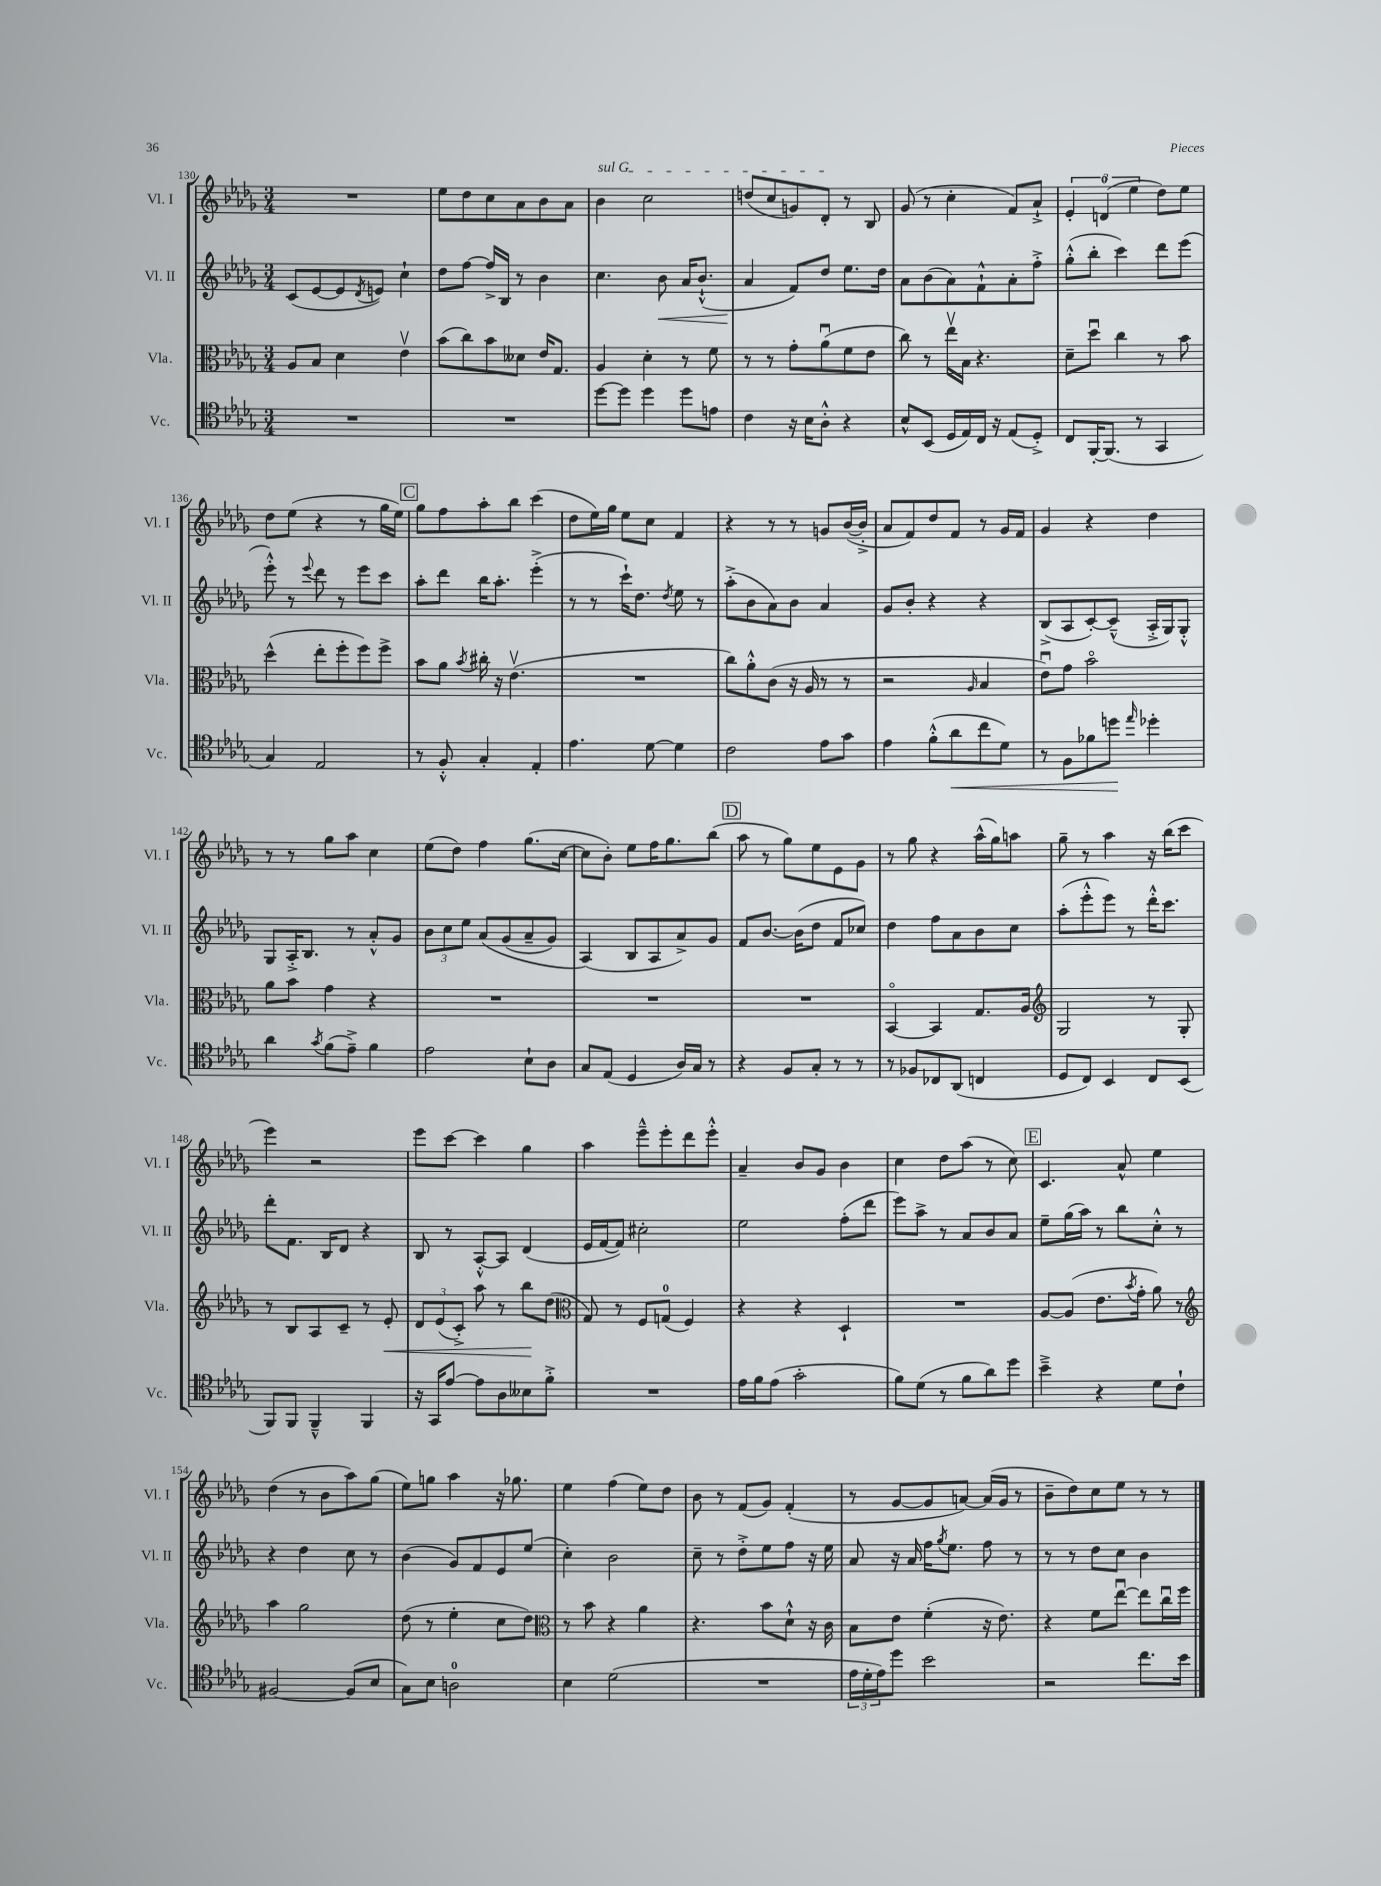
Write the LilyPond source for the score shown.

<<
\new StaffGroup <<
\new Staff = "s0" \with { instrumentName = "Vl. I" shortInstrumentName = "Vl. I" } {
    \clef treble \key des \major \numericTimeSignature \time 3/4
    R2. |
    ees''8 des''8 c''8 aes'8 bes'8 aes'8 |
    \once \override TextSpanner.bound-details.left.text = \markup { \italic "sul G" } bes'4\startTextSpan c''2 |
    d''8( c''8 g'8) des'8-.\stopTextSpan r8 bes8 |
    ges'8( r8 c''4-. f'8) aes'8-!-> |
    \tuplet 3/2 { ees'4-. d'4-0( ees''4 } des''8) ees''8 |
    des''8 ees''8( r4 r8 ges''16 ees''16) |
    \mark \markup { \box "C" } ges''8 f''8 aes''8-. bes''8 c'''4( |
    des''8 ees''16) ges''16 ees''8 c''8 f'4 |
    r4 r8 r8 g'8 bes'16~( bes'16-.-> |
    aes'8 f'8) des''8 f'8 r8 ges'16 f'16 |
    ges'4 r4 des''4 |
    r8 r8 ges''8 aes''8 c''4 |
    ees''8( des''8) f''4 ges''8.( c''16~ |
    c''8 bes'8-.) ees''8 f''16 ges''8. bes''8( |
    \mark \markup { \box "D" } aes''8 r8 ges''8) ees''8 ees'8 ges'8 |
    r8 ges''8 r4 aes''16-^( ges''16) a''8 |
    ges''8-- r8 aes''4 r16 bes''16( c'''8 |
    ees'''4) r2 |
    ees'''8 c'''8~ c'''4 ges''4 |
    aes''4 ees'''8---^ ees'''8-. des'''8 ees'''8-.-^ |
    aes'4-- bes'8 ges'8 bes'4 |
    c''4 des''8 aes''8( r8 c''8) |
    \mark \markup { \box "E" } c'4. aes'8-^ ees''4 |
    des''4( r8 bes'8 aes''8) ges''8( |
    ees''8) g''8 aes''4 r16 ges''8. |
    ees''4 f''4( ees''8) des''8 |
    bes'8 r8 f'8( ges'8) f'4-.( |
    r8 ges'8~ ges'8 a'8~) a'16( ges'16 r8 |
    bes'8-- des''8) c''8 ees''8 r8 r8 \bar "|." |
}
\new Staff = "s1" \with { instrumentName = "Vl. II" shortInstrumentName = "Vl. II" } {
    \clef treble \key des \major \numericTimeSignature \time 3/4
    c'8( ees'8~ ees'8 \acciaccatura { des'8 } e'8) c''4-! |
    des''8 f''8~ f''16-> bes16 r8 bes'4 |
    c''4. bes'8\< aes'16 bes'8.-!-^( |
    aes'4\! f'8) des''8 ees''8. des''16 |
    aes'8 bes'8( aes'8) f'8-!-^ aes'8-. f''8-.-> |
    ges''8-.-^( bes''8-. c'''4) des'''8 ees'''8( |
    ees'''8-.-^) r8 \appoggiatura { ees'''8 } des'''8 r8 ees'''8 c'''8 |
    \mark \markup { \box "C" } aes''8-. des'''8 bes''16 aes''8.-. ees'''4-.->( |
    r8 r8 c'''16-!) des''8. \acciaccatura { des''8 } ees''8 r8 |
    aes''8-.->( bes'8 aes'8) bes'8 aes'4 |
    ges'8 bes'8-. r4 r4 |
    bes8->( aes8 c'8~-.) c'8---^( aes16-.-> ges16) ges8-.-^ |
    ges8 aes16-.-> bes8. r8 aes'8-.-^ ges'8 |
    \tuplet 3/2 { bes'8 c''8 ees''8 } aes'8\( ges'8( aes'8-- ges'8) |
    aes4(\) bes8 aes8 aes'8->) ges'8 |
    \mark \markup { \box "D" } f'8 bes'8.~ bes'16( des''8 f'8 ces''8) |
    des''4 f''8 aes'8 bes'8 c''8 |
    aes''8-.( ees'''8-.-^ ees'''8) r8 des'''16-.-^ c'''8. |
    des'''8-. f'8. bes16 des'8 r4 |
    bes8 r8 aes8~-.-^ aes8 des'4( |
    ees'16 f'16~ f'8) cis''2-. |
    ees''2 f''8-.( des'''8 |
    ees'''8) aes''8-> r8 aes'8 bes'8 aes'8 |
    \mark \markup { \box "E" } ees''8-- ges''16( aes''16) r8 bes''8 c''8-.-^ r8 |
    r4 des''4 c''8 r8 |
    bes'4( ges'8) f'8 ees'8 ees''8( |
    c''4-.) bes'2 |
    c''8-- r8 des''8-.-> ees''8 f''8 r16 ees''16 |
    aes'8 r16 aes'16 f''16 \acciaccatura { ges''8 } ees''8. f''8 r8 |
    r8 r8 des''8 c''8 bes'4 \bar "|." |
}
\new Staff = "s2" \with { instrumentName = "Vla." shortInstrumentName = "Vla." } {
    \clef alto \key des \major \numericTimeSignature \time 3/4
    aes8 bes8 des'4 ees'4\upbow |
    bes'8( c''8) bes'8 deses'8 ees'16 ges8. |
    aes4 des'4-. r8 f'8 |
    r8 r8 ges'8-. aes'8\downbow( f'8 ees'8 |
    c''8) r8 ees''16\upbow bes16 r4. |
    des'8-- des''8\downbow c''4 r8 bes'8 |
    des''4-^( ees''8-. f''8-. f''8) f''8-> |
    \mark \markup { \box "C" } bes'8 aes'8 \acciaccatura { bes'8 } cis''16-. r16 ees'4.\upbow( |
    R2. |
    c''8) aes'8-.-^ c'8( r16 aes16 r8 r8 |
    r2 \grace { aes16 } bes4 |
    ees'8\downbow) ges'8 bes'2\flageolet |
    aes'8 bes'8 ges'4 r4 |
    R2. |
    R2. |
    \mark \markup { \box "D" } R2. |
    bes,4~\flageolet bes,4 ges8. aes16 |
    \clef treble ges2 r8 ges8-. |
    r8 bes8 aes8 c'8-- r8 ees'8-.\< |
    \tuplet 3/2 { des'8 ees'8( c'8-.->) } aes''8 r8 bes''8\! des''8( |
    \clef alto ges8) r8 f8 g8-0( f4) |
    r4 r4 des4-! |
    R2. |
    \mark \markup { \box "E" } aes8~ aes8( ees'8. \acciaccatura { bes'8 } ges'16-. aes'8) r8 |
    \clef treble aes''4 ges''2 |
    des''8( r8 ees''4-. c''8 des''8) |
    \clef alto r8 bes'8 r4 aes'4 |
    r4. bes'8 des'8-!-^ r16 c'16 |
    bes8 ees'8 f'4-.( r16 ees'8.) |
    r4 f'8 ees''8~\downbow ees''8 c''16\downbow f''16 \bar "|." |
}
\new Staff = "s3" \with { instrumentName = "Vc." shortInstrumentName = "Vc." } {
    \clef tenor \key des \major \numericTimeSignature \time 3/4
    R2. |
    R2. |
    des''8~ des''8 des''4 des''8 e'8 |
    c'4 r16 bes16 aes8-.-^ r4 |
    bes8-^ bes,8( des16 ees16) c16 r16 ees8( des8-.->) |
    c8 f,16~-. f,8.( r8 ges,4 |
    ges4) ees2 |
    \mark \markup { \box "C" } r8 f8-.-^ ges4-. ees4-. |
    ees'4. des'8~ des'4 |
    c'2 ees'8 ges'8 |
    ees'4 f'8-.-^( aes'8\< c''8 des'8) |
    r8 f8 fes'8 d''8\! \grace { ees''16 } des''4-. |
    aes'4 \acciaccatura { ges'8 } f'8( ees'8--->) f'4 |
    ees'2 bes8-! aes8 |
    ges8 ees8( des4 aes16) ges16 r8 |
    \mark \markup { \box "D" } r4 f8 ges8-. r8 r8 |
    r8 fes8 ces8 aes,8( c4 |
    des8 c8) bes,4 c8 bes,8( |
    f,8) f,8 f,4---^ f,4 |
    r16 ges,16 ees'8~ ees'8 aes8 beses8 f'8-.-> |
    R2. |
    ees'16 f'16 ees'8( ges'2-. |
    f'8) des'8( r8 f'8 aes'8) des''8 |
    \mark \markup { \box "E" } bes'4---> r4 des'8 c'8-! |
    fis2~ fis8( bes8 |
    ges8) bes8 a2-0 |
    bes4 des'2( |
    R2. |
    \tuplet 3/2 { ees'16 des'16-. ees'16) } des''8 bes'2 |
    r2 c''8. bes'16 \bar "|." |
}
>>
>>
\layout { \context { \Score currentBarNumber = #130 } }
